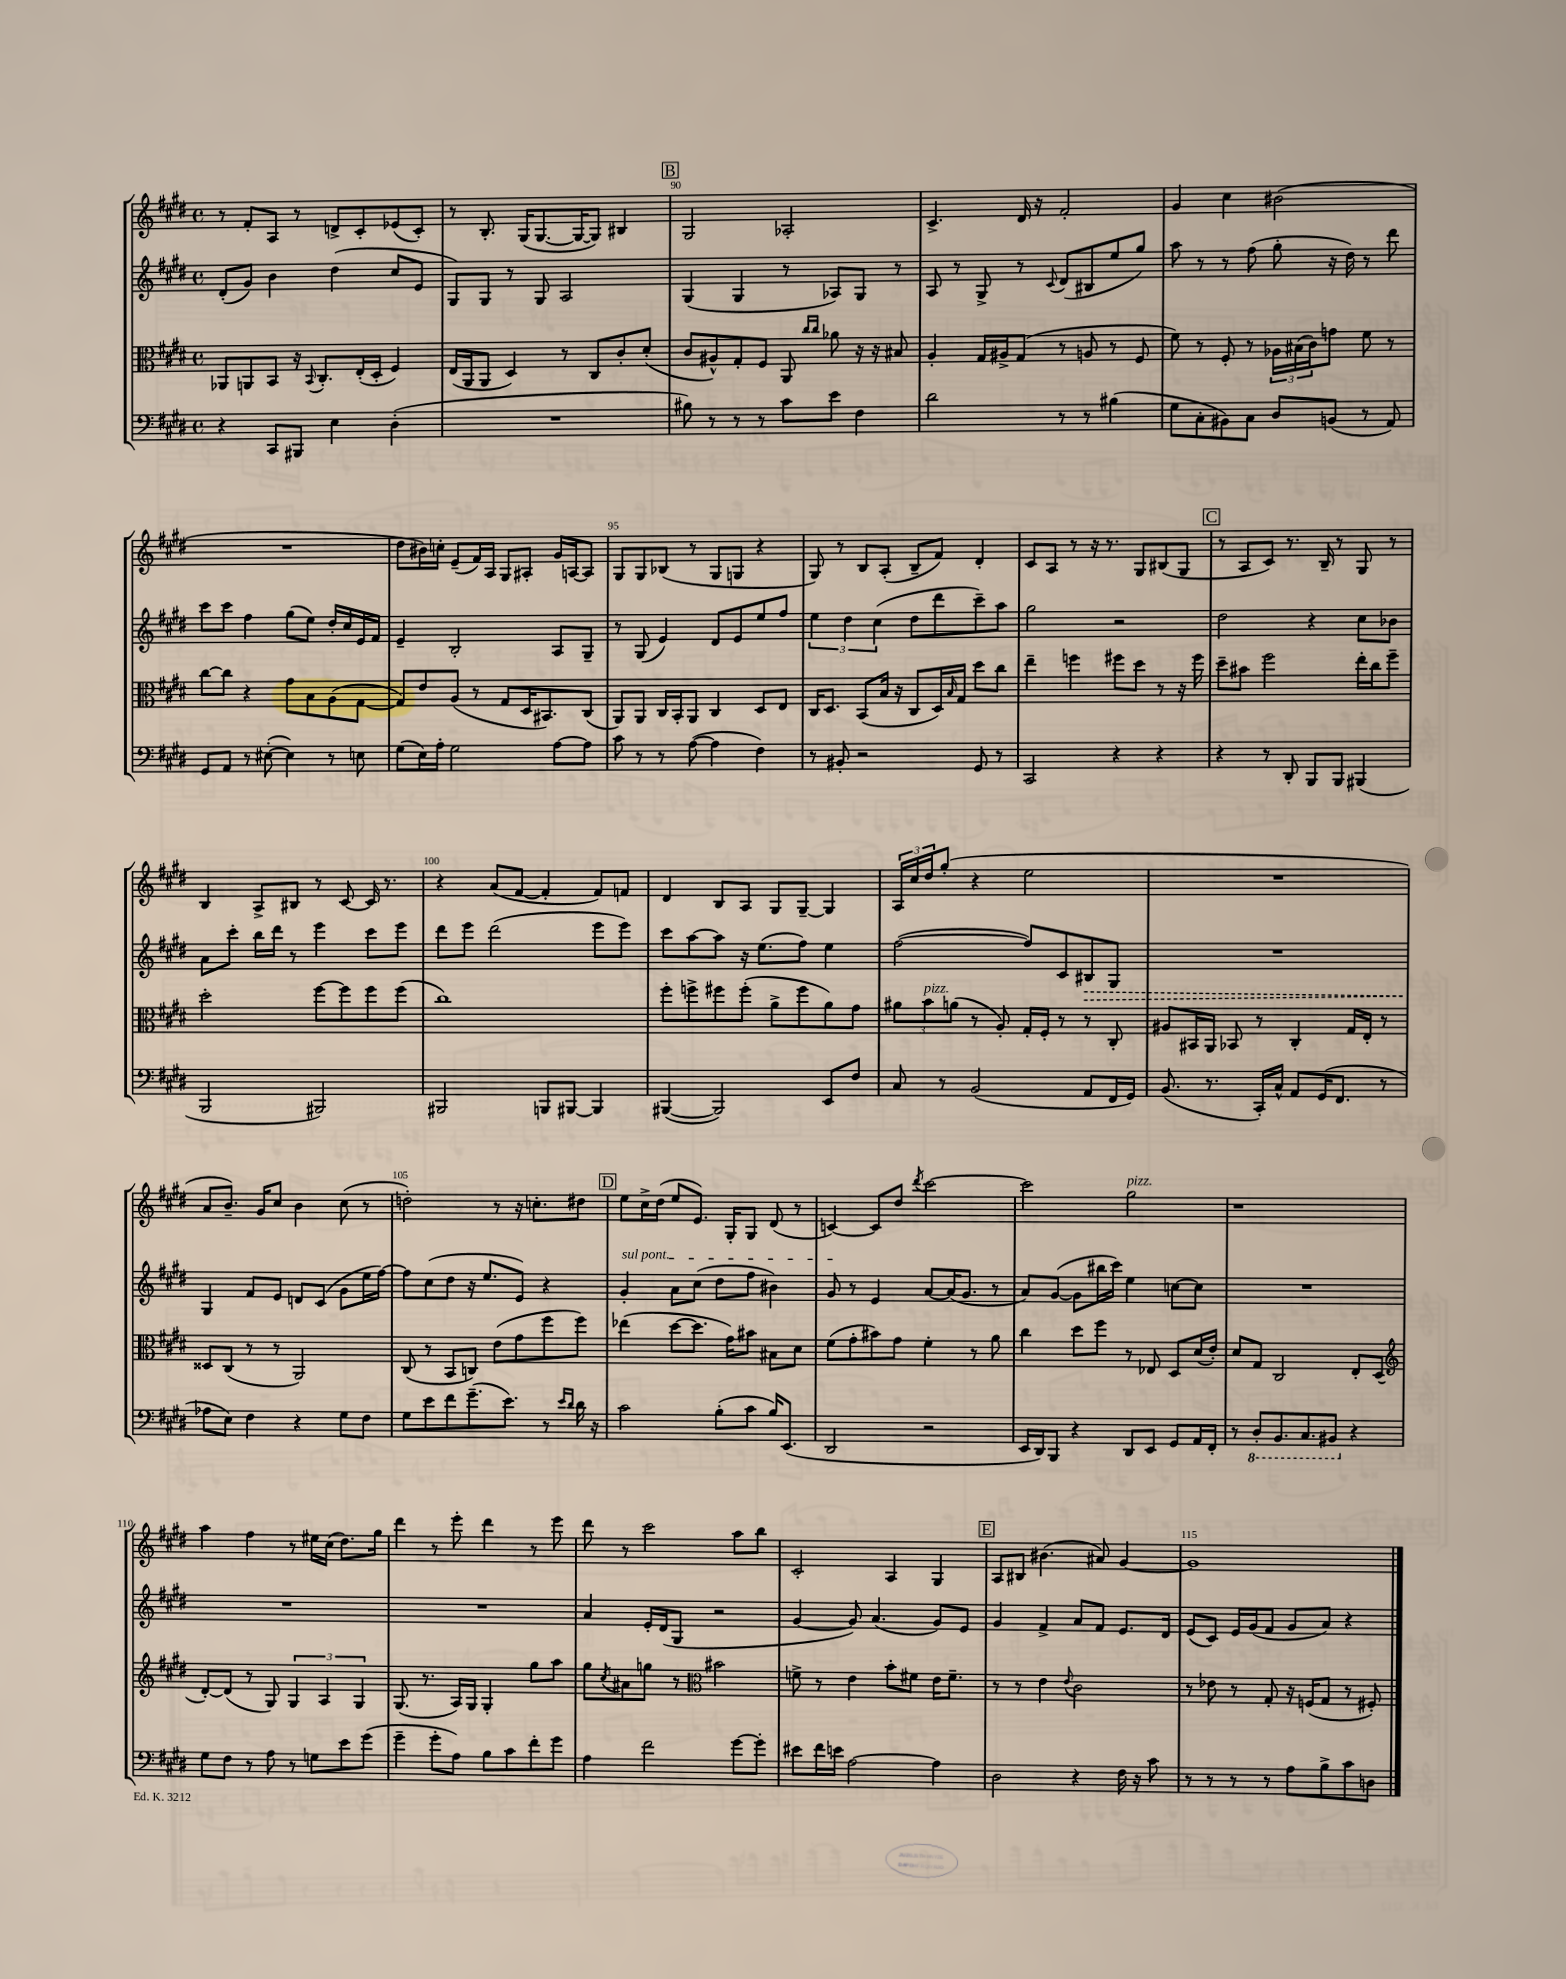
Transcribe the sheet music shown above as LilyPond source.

<<
\new StaffGroup <<
\new Staff = "s0" {
    \clef treble \key e \major \defaultTimeSignature \time 4/4
    r8 fis'8-. a8 r8 d'8-> cis'8-. ees'8( cis'8-.) |
    r8 b8.-. gis16( gis8.~ gis16~ gis8) bis4 |
    \mark \markup { \box "B" } gis2 aes2-. |
    cis'4.-> dis'16 r16 fis'2-. |
    gis'4 cis''4 bis'2( |
    R1 |
    dis''8 bis'16) c''16-. e'8--( fis'16) a16 gis8 ais8-. gis'16 a16~ a8 |
    gis8 gis8 bes8( r8 gis8 g8 r4 |
    gis8) r8 b8 a8-.( b8-- fis'8) dis'4-. |
    cis'8 a8 r8 r16 r8. gis8 bis8( gis8 |
    \mark \markup { \box "C" } r8 a8 cis'8) r8. b16-- r8 gis8 r8 |
    b4 a8-> bis8 r8 cis'8~ cis'16 r8. |
    r4 a'8( fis'8~ fis'4-. fis'8) f'8 |
    dis'4 b8 a8 gis8 gis8~-- gis4 |
    \tuplet 3/2 { a16 cis''16 dis''16 } gis''8-.( r4 e''2 |
    R1 |
    a'8 b'8.--) gis'16 cis''8 b'4 cis''8( r8 |
    d''2-.) r8 r16 c''8.-. dis''8 |
    \mark \markup { \box "D" } e''8 cis''16-> dis''16( e''8 e'8.) gis16-. gis8 dis'8( r8 |
    c'4~) c'8 dis''8 \acciaccatura { dis'''8 } cis'''2~ |
    cis'''2 gis''2^\markup { \italic "pizz." } |
    r1 |
    a''4 fis''4 r8 eis''16 cis''16( dis''8.) gis''16 |
    dis'''4 r8 e'''8-. dis'''4 r8 e'''8 |
    dis'''8 r8 cis'''2 a''8 b''8 |
    cis'2-. a4 gis4 |
    \mark \markup { \box "E" } a8 bis8 bis'4.( ais'8) gis'4~ |
    gis'1 \bar "|." |
}
\new Staff = "s1" {
    \clef treble \key e \major \defaultTimeSignature \time 4/4
    dis'8-.( gis'8) b'4 dis''4( cis''8 e'8 |
    gis8) gis8 r8 gis8 a2 |
    \mark \markup { \box "B" } gis4( gis4 r8 aes8) gis8 r8 |
    a8 r8 gis8-> r8 \appoggiatura { cis'8 } dis'8( bis8 e''8 gis''8) |
    a''8 r8 r8 fis''8( gis''8-. r16 dis''16) r8 dis'''8 |
    cis'''8 cis'''8 fis''4 gis''8( e''8) dis''16-. cis''16 e'16 fis'16 |
    e'4-- b2-. a8 gis8-- |
    r8 gis8( e'4) dis'8 e'8 e''8 fis''8 |
    \tuplet 3/2 { e''4 dis''4 cis''4( } dis''8 dis'''8 cis'''8--) a''8 |
    gis''2 r2 |
    \mark \markup { \box "C" } dis''2 r4 cis''8 bes'8 |
    a'8 cis'''8-. b''16 dis'''16 r8 e'''4 cis'''8 e'''8 |
    dis'''8 e'''8 dis'''2( e'''8 e'''8) |
    cis'''8 a''8~ a''8 r16 e''8.( fis''8) e''4 |
    fis''2~( fis''8) cis'8 \once \override Hairpin.style = #'dashed-line bis8\> gis8 |
    R1 |
    gis4\! fis'8 e'8 d'8 cis'8( gis'8 e''16 fis''16~) |
    fis''8 cis''8( dis''8 r16 e''8. e'8) r4 |
    \mark \markup { \box "D" } \once \override TextSpanner.bound-details.left.text = \markup { \italic "sul pont." } gis'4-.\startTextSpan a'8 cis''8( dis''8 fis''8 bis'4) |
    gis'8\stopTextSpan r8 e'4 a'8~ a'16( gis'8. r8 |
    a'8) gis'8~( gis'8 bis''16 cis'''16) e''4 c''8~ c''8 |
    R1 |
    R1 |
    R1 |
    a'4 e'16-. dis'16( gis8 r2 |
    gis'4~ gis'8) a'4.( gis'8) e'8 |
    \mark \markup { \box "E" } gis'4 fis'4-> a'8 fis'8 e'8. dis'16 |
    e'8( cis'8) e'16 gis'16( fis'8 gis'8 a'8) r4 \bar "|." |
}
\new Staff = "s2" {
    \clef alto \key e \major \defaultTimeSignature \time 4/4
    aes,8 a,8 b,8 r16 \appoggiatura { b,8 } cis8.-. e16-.( dis16-. fis4) |
    e16( a,16 a,8 dis4) r8 cis8 cis'8-. dis'8-.( |
    \mark \markup { \box "B" } cis'8 ais8-^) gis8-. fis8 a,8 \grace { cis''16 cis''16 } aes'8 r16 r16 bis8 |
    a4-. gis16 ais16-> gis8( r8 a8 r8 fis8 |
    fis'8) r8 fis8-. r8 \tuplet 3/2 { aes16 bis16( cis'16) } g'8 fis'8 r8 |
    cis''8~ cis''8 r4 gis'8 b8 a8( gis8~ |
    gis8) e'8 a8( r8 gis8 dis16 bis,8.) cis8( |
    a,8) a,8 cis16 b,16-. a,8 cis4 dis8 e8 |
    cis16 dis8. b,8( b16 r16 cis8 dis16) \grace { b16 } gis16 dis''8 cis''8 |
    e''4-- f''4 fis''8 dis''8 r8 r16 fis''16 |
    \mark \markup { \box "C" } dis''8-- bis'8 fis''2 e''16-. cis''16 fis''8-- |
    dis''2-. fis''8~ fis''8 fis''8 fis''8( |
    cis''1) |
    fis''8-. f''8-> fis''8 fis''8-.( a'8-> fis''8 a'8) gis'8 |
    \tuplet 3/2 { ais'8 b'8^\markup { \italic "pizz." } a'8( } r8 a8-.) gis16-. fis16-. r8 r8 cis8-. |
    ais8 bis,16 a,16 bes,8 r8 cis4-. gis16 e16-. r8 |
    disis8 cis8( r8 r8 a,2) |
    cis8( r8 b,8 c8) e'8( gis'8 fis''8 fis''8) |
    \mark \markup { \box "D" } ees''4( dis''8~ dis''8. gis'16) bis'8 bis8 dis'8 |
    fis'8( gis'8-. bis'8) gis'8 fis'4-. r8 a'8 |
    cis''4 dis''8 fis''8 r8 ees8 dis8 dis'16( e'16-.) |
    dis'8 gis8 cis2 e8-. dis8( |
    \clef treble dis'8~-.) dis'8( r8 gis8) \tuplet 3/2 { gis4 a4 gis4 } |
    gis8.( r8. a16) gis16 gis4-. gis''8 a''8 |
    gis''8 \acciaccatura { cis''8 } ais'8 g''8 r8 \clef alto bis'2 |
    f'8-> r8 e'4 b'8-. fis'8 e'16 fis'8.-- |
    \mark \markup { \box "E" } r8 r8 e'4 \appoggiatura { e'8 } cis'2 |
    r8 ees'8 r8 gis8-. r16 f16( gis8 r8 fis8-.) \bar "|." |
}
\new Staff = "s3" {
    \clef bass \key e \major \defaultTimeSignature \time 4/4
    r4 cis,8 bis,,8 e4 dis4-.( |
    R1 |
    \mark \markup { \box "B" } bis8) r8 r8 r8 cis'8 e'8 fis4 |
    dis'2 r8 r8 bis4( |
    gis8 cis8-. bis,8) cis8 dis8 b,8( r8 a,8) |
    gis,8 a,8 r8 eis8~-.( eis4) r8 e8 |
    gis8( e16) a16-. gis2 a8~ a8 |
    cis'8 r8 r8 a8~( a4 fis4) |
    r8 bis,8-. r2 gis,8 r8 |
    cis,2 r4 r4 |
    \mark \markup { \box "C" } r4 r8 dis,8-. b,,8 b,,8 bis,,4( |
    b,,2 bis,,2) |
    bis,,2 b,,8 bis,,8~ bis,,4 |
    bis,,4~( bis,,2) e,8 fis8 |
    cis8 r8 b,2( a,8 fis,16 gis,16) |
    b,8.( r8. cis,16-.) cis16-^ a,8 gis,16( fis,8. r8 |
    aes8 e8) fis4 r4 gis8 fis8 |
    gis8 e'8 fis'8 gis'8.--( e'8.) r8 \grace { e'16 dis'16 } dis'16 r16 |
    \mark \markup { \box "D" } cis'2 b8-.( cis'8 b16) e,8.( |
    dis,2 r2 |
    e,16 dis,16) b,,8 r4 dis,8 e,8 gis,8 a,16 fis,16-. |
    r8 \ottava #-1 dis,8-. b,,8. cis,8. bis,,8 \ottava #0 r4 |
    gis8 fis8 r8 a8 r8 g8 e'8 gis'8( |
    gis'4-- gis'8-. a8) b8 cis'8 fis'8-. gis'8 |
    a4 fis'2 gis'8~ gis'8-. |
    eis'8 fis'16 e'16 a2~ a4 |
    \mark \markup { \box "E" } dis2 r4 fis16 r16 cis'8 |
    r8 r8 r8 r8 a8 b8-> cis'8 d8 \bar "|." |
}
>>
>>
\layout { \context { \Score currentBarNumber = #88 \override BarNumber.break-visibility = ##(#f #t #t) barNumberVisibility = #(every-nth-bar-number-visible 5) } }
